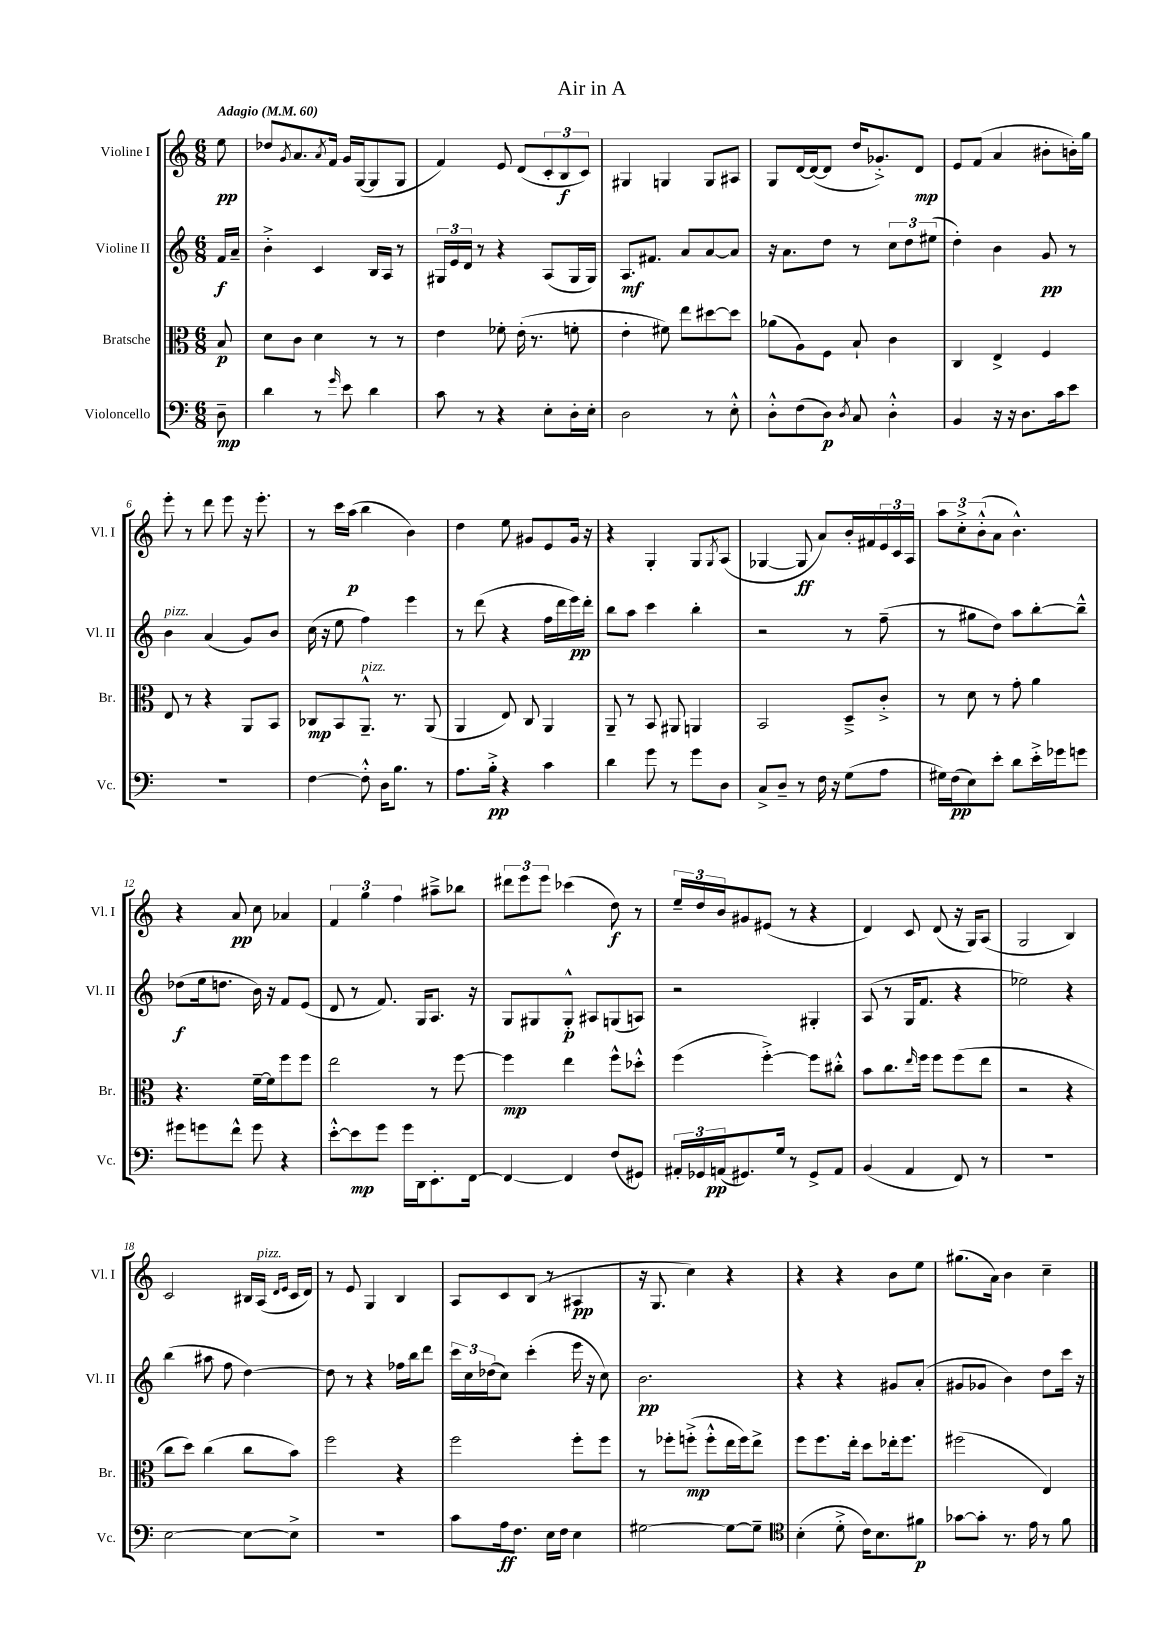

**kern	**kern	**kern	**kern
*staff4	*staff3	*staff2	*staff1
*clefF4	*clefC3	*clefG2	*clefG2
*k[]	*k[]	*k[]	*k[]
*M6/8	*M6/8	*M6/8	*M6/8
*MM60	*MM60	*MM60	*MM60
8D~\	8B/	16f/LL	8ee\
.	.	16a~/JJ	.
=	=	=	=
4d\	8d\L	4b'^\	8dd-/L
.	.	.	8qg/
.	8c\J	.	8.a/
8r	4d\	4c/	.
.	.	.	8qa/
.	.	.	16f/Jk
16qqg/	.	.	.
8e\	.	.	16g/LL
.	.	.	([16G/J
4d\	8r	16B/LL	8G/]
.	.	16A/JJ	.
.	8r	8r	8G/J
=	=	=	=
8c\	4e\	24G#/LL	4f/)
.	.	24e/	.
.	.	24d/JJ	.
8r	.	8r	.
4r	8f-'\	4r	8e/
.	(16e'\	.	(8d/L
.	8.r	.	.
8E'\L	.	(8A/L	12c'/
.	.	.	12B/
16D'\L	8f'\	16G#/L	.
.	.	.	12c/J)
16E'\JJ	.	16G#/JJ)	.
=	=	=	=
2D\	4e'\	8.A/L	4G#/
.	.	8.f#/J	.
.	8f#\)	.	4G/
.	8ee\L	8a/L	.
8r	[8dd#\	[8a/	8G/L
8E'^^\	8dd#\]J	8a/]J	8A#/J
=	=	=	=
8D'^^\L	(8a-\L	16r	8G/L
.	.	8.a\L	.
(8F\	8A\)	.	[16d/L
.	.	.	(16d/_J
8D\J)	8F\J	8dd\J	8d/]J
8qD/	.	.	.
8C/	8B`/	8r	16dd/LK
.	.	.	8.g-'^/)
4D'^^\	4c\	12cc\L	.
.	.	12dd\	.
.	.	.	8d/J
.	.	(12ee#\J	.
=	=	=	=
4BB/	4C/	4dd'\)	8e/L
.	.	.	(8f/J
16r	4E^/	4b\	4a/
16r	.	.	.
8.D\L	.	.	.
.	4F/	8g/	8b#'\L
16c\k	.	.	.
8e\J	.	8r	16b'\L)
.	.	.	16gg\JJ
=	=	=	=
2.r	8E/	4b\	8eee'\
.	8r	.	8r
.	4r	(4a/	8ddd\
.	.	.	8eee\
.	8AA/L	8g/L)	16r
.	.	.	8.eee'\
.	8BB/J	8b/J	.
=	=	=	=
[4F\	8C-/L	(16cc\	8r
.	.	16r	.
.	8BB/	8ee\	16ccc\LL
.	.	.	(16aa\JJ
8F'^^\]	8.AA~^^/J	4ff\)	4bb\
16D\LK	.	.	.
8.B\J	8.r	.	.
.	.	4eee\	4b\)
8r	(8AA/	.	.
=	=	=	=
8.A\L	4AA/	8r	4dd\
.	.	(8ddd\	.
16B'^\Jk	.	.	.
4r	8E/)	4r	8ee\
.	8C/	.	8g#/L
4c\	4AA/	16ff\LL	8e/
.	.	16ddd\	.
.	.	16eee\)	16g#/Jk
.	.	16ddd'\JJ	16r
=	=	=	=
4d\	8AA~/	8bb\L	4r
.	8r	8aa\J	.
8g\	8BB/	4ccc\	4G'/
8r	8AA#/	.	.
8g\L	4AA/	4bb'\	8G/L
.	.	.	8qG/
8D\J	.	.	(8A/J
=	=	=	=
8C^/L	2BB/	2r	[4G-/
8D~/J	.	.	.
8r	.	.	8G-/]
16F\	.	.	8a/L)
16r	.	.	.
(8G\L	8D~^/L	8r	16b'/L
.	.	.	16f#/
8A\J	8c'^/J	(8ff~\	24e/
.	.	.	24c/
.	.	.	24A/JJ
=	=	=	=
16G#\LL)	8r	8r	12aa\L
(16F\J	.	.	.
.	.	.	12cc'^\
8E\)	8d\	8gg#\L	.
.	.	.	(12b'^^\
8e'\J	8r	8dd\J)	8a\J
8d\L	8g'\	8aa\L	4.b^^\)
16e'^\L	4a\	[8bb'\	.
16g-\J	.	.	.
8g\J	.	8bb~^^\]J	.
=	=	=	=
8g#\L	4.r	(8dd-\L	4r
8g\	.	16ee\k	.
.	.	8.dd\J	.
8f^^\J	.	.	8a/
8g\	[16f~\LL	16b\)	8cc\
.	16f\]J	16r	.
4r	8ff\	8f/L	4a-/
.	8ff\J	(8e/J	.
=	=	=	=
[8e'^^\L	2ee\	8d/	6f/
8e\]	.	8r	.
.	.	.	6gg\
8g\J	.	8.f/)	.
.	.	.	6ff\
16g\LL	.	.	.
16DD\J	.	16G/LK	.
8.EE'\	8r	8.A/J	8aa#~^\L
.	[8ff\	.	8bb-\J
[16FF\Jk	.	16r	.
=	=	=	=
4FF/_	4ff\]	8G/L	12ddd#\L
.	.	.	12eee\
.	.	8G#/	.
.	.	.	12eee\J
4FF/]	4ee\	8G#'^^/J	(4ccc-\
.	.	8A#/L	.
(8F/L	8ff^^\L	(8G/	8dd\)
8GG#/J)	8dd-'^^\J	8A/J)	8r
=	=	=	=
24AA#'/LL	(4ff\	2r	24ee~/LL
24GG-/	.	.	24dd/
(24AA/J	.	.	24b/J
8.GG#/)	.	.	8g#/
.	[4ff'^\)	.	(8e#/J
16G/Jk	.	.	.
8r	.	.	8r
8GG#^/L	8ff\]L	4G#'/	4r
8AA/J	8cc#'^^\J	.	.
=	=	=	=
(4BB/	8b\L	(8A/	4d/)
.	8.cc\	8r	.
4AA/	.	16G/LK	8c/
.	16qqee/	.	.
.	16ff\Jk	8.f/J	.
.	8ff\L	.	(8d/
8FF/)	(8ff\	4r	16r
.	.	.	16G/LK)
8r	8ee\J	.	(8A/J
=	=	=	=
2.r	2r	2ee-\)	2G/
.	4r	4r	4B/)
=	=	=	=
[2E\	8cc\L	(4bb\	2c/
.	8dd\J)	.	.
.	(4cc\	8aa#\	.
.	.	8ff\	.
8E\_L	8cc\L	[4dd\)	16B#/LL
.	.	.	(16A/JJ
.	.	.	16qqd/LL
.	.	.	16qqe/JJ
8E^\]J	8b\J)	.	16c/LL
.	.	.	16d/JJ)
=	=	=	=
2.r	2ff\	8dd\]	8r
.	.	8r	8e/
.	.	4r	4G/
.	4r	16ff-\LL	4B/
.	.	16bb\J	.
.	.	8ddd\J	.
=	=	=	=
8c\L	2ff\	24ccc\LL	8A/L
.	.	24cc\	.
.	.	(24dd-\J	.
16A\k	.	8cc\J)	8c/
8.F\J	.	.	.
.	.	(4ccc'\	(8B/J
16E\LL	.	.	8r
16F\JJ	.	.	.
4E\	8ff'\L	16eee\	4A#/
.	.	16r	.
.	8ff\J	8cc\)	.
=	=	=	=
[2G#\	8r	2.b\	16r
.	.	.	8.G/
.	8ff-'\L	.	.
.	(8ff'^\J	.	4cc\)
.	8ff'^^\L	.	.
8G#\_L	16ee\L	.	4r
.	16ff\J)	.	.
8G#~\]J	8ee^\J	.	.
=	=	=	=
*clefC4	*	*	*
(4B'\	8ff\L	4r	4r
.	8.ff\	.	.
8d'^\	.	4r	4r
.	16ee'\Jk	.	.
16c\LK)	8dd\L	.	.
8.B\	.	.	.
.	16ee-'\k	8g#/L	8b\L
.	8.ff\J	.	.
8f#\J	.	(8a'/J	8ee\J
=	=	=	=
[8g-\L	(2ff#\	8g#/L	(8.gg#\L
8g-'\]J	.	8g-/J	.
.	.	.	16a\Jk)
8.r	.	4b\)	4b\
16e\	.	.	.
8r	4E/)	8dd\L	4cc~\
8f\	.	16ccc\Jk	.
.	.	16r	.
==	==	==	==
*-	*-	*-	*-
